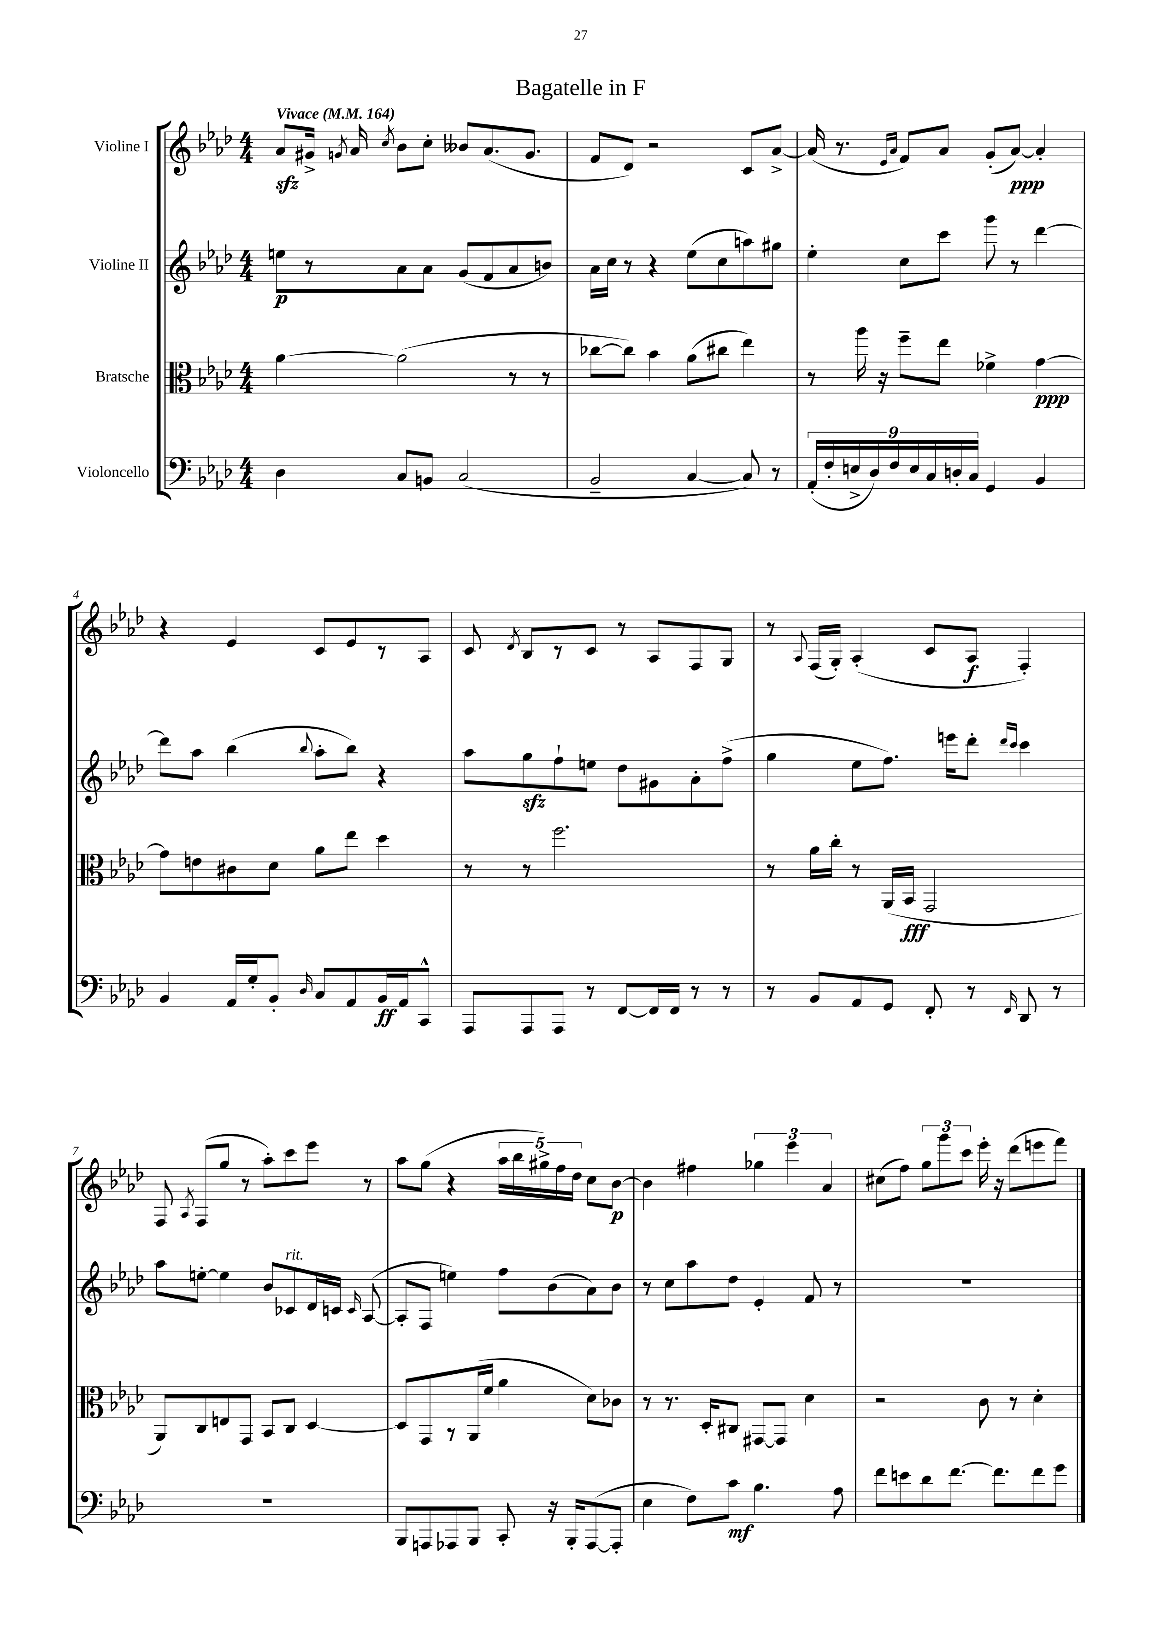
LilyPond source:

\header { title = "Bagatelle in F" }
<<
\new StaffGroup <<
\new Staff = "s0" \with { instrumentName = "Violine I" } {
    \clef treble \key aes \major \numericTimeSignature \time 4/4 \tempo "Vivace" 4 = 164
    \autoBeamOff aes'8[\sfz gis'16]-> \acciaccatura { g'8 } aes'16 \acciaccatura { c''8 } bes'8[ c''8]-. beses'8[ aes'8.( g'8.] |
    f'8[ des'8]) r2 c'8[ aes'8]~-> |
    aes'16( r8. \grace { ees'16[ aes'16] } f'8[) aes'8] g'8[-.( aes'8]~\ppp) aes'4-. |
    r4 ees'4 c'8[ ees'8 r8 aes8] |
    c'8 \acciaccatura { des'8 } bes8[ r8 c'8] r8 aes8[ f8 g8] |
    r8 \appoggiatura { aes8 } f16[( g16]-.) aes4-.( c'8[ aes8]\f f4-.) |
    f8 \acciaccatura { aes8 } f8[( g''8] r8 aes''8[-.) c'''8 ees'''8] r8 |
    aes''8[ g''8]( r4 \tuplet 5/4 { aes''16[ bes''16 gis''16->) f''16 des''16] } c''8[ bes'8]~\p |
    bes'4 fis''4 \tuplet 3/2 { ges''4 ees'''4 aes'4 } |
    cis''8[( f''8]) \tuplet 3/2 { g''8[ g'''8 c'''8] } ees'''16-. r16 des'''8[( e'''8 f'''8]) \bar "|." |
}
\new Staff = "s1" \with { instrumentName = "Violine II" } {
    \clef treble \key aes \major \numericTimeSignature \time 4/4
    \autoBeamOff e''8[\p r8 aes'8 aes'8] g'8[( f'8 aes'8 b'8]) |
    aes'16[ c''16] r8 r4 ees''8[( c''8 a''8) gis''8] |
    ees''4-. c''8[ c'''8] g'''8 r8 des'''4~ |
    des'''8[ aes''8] bes''4( \appoggiatura { bes''8 } aes''8[-. bes''8]) r4 |
    aes''8[ g''8\sfz f''8-! e''8] des''8[ gis'8 aes'8-. f''8]->( |
    g''4 ees''8[ f''8.]) e'''16[ des'''8]-. \grace { des'''16[ c'''16] } c'''4 |
    aes''8[ e''8]~-. e''4 bes'8[ ces'8^\markup { \italic "rit." } des'16 c'16] \grace { c'16 } aes8~( |
    aes8[-. f8] e''4) f''8[ bes'8( aes'8) bes'8] |
    r8 c''8[ aes''8 des''8] ees'4-. f'8 r8 |
    R1 \bar "|." |
}
\new Staff = "s2" \with { instrumentName = "Bratsche" } {
    \clef alto \key aes \major \numericTimeSignature \time 4/4
    \autoBeamOff aes'4~ aes'2( r8 r8 |
    ces''8[~ ces''8]) bes'4 aes'8[( cis''8] ees''4) |
    r8 aes''16 r16 f''8[-- ees''8] fes'4-> g'4~\ppp |
    g'8[ e'8 cis'8 des'8] aes'8[ ees''8] des''4 |
    r8 r8 f''2. |
    r8 aes'16[ c''16]-. r8 aes,16[( bes,16]\fff g,2 |
    aes,8[) c8 e8 g,8] bes,8[ c8] des4~ |
    des8[ g,8 r8 aes,16( f'16] aes'4 des'8[) ces'8] |
    r8 r8. des16[-. cis8] gis,8[~ gis,8] des'4 |
    r2 c'8 r8 des'4-. \bar "|." |
}
\new Staff = "s3" \with { instrumentName = "Violoncello" } {
    \clef bass \key aes \major \numericTimeSignature \time 4/4
    \autoBeamOff des4 c8[ b,8] c2( |
    bes,2-- c4~ c8) r8 |
    \tuplet 9/8 { aes,16[-.( f16-. e16-> des16) f16 e16 c16 d16-. c16] } g,4 bes,4 |
    bes,4 aes,16[ g16-. bes,8]-. \grace { des16 } c8[ aes,8 bes,16\ff aes,16 c,8]-^ |
    aes,,8[ aes,,8 aes,,8] r8 f,8[~ f,16 f,16] r8 r8 |
    r8 bes,8[ aes,8 g,8] f,8-. r8 \grace { f,16 } des,8 r8 |
    R1 |
    bes,,8[ a,,8 aes,,8 bes,,8] c,8-. r16 bes,,16[-. aes,,8~( aes,,8]-. |
    ees4 f8[) c'8]\mf bes4. aes8 |
    f'8[ e'8 des'8 f'8.]~ f'8.[ f'8 g'8] \bar "|." |
}
>>
>>
